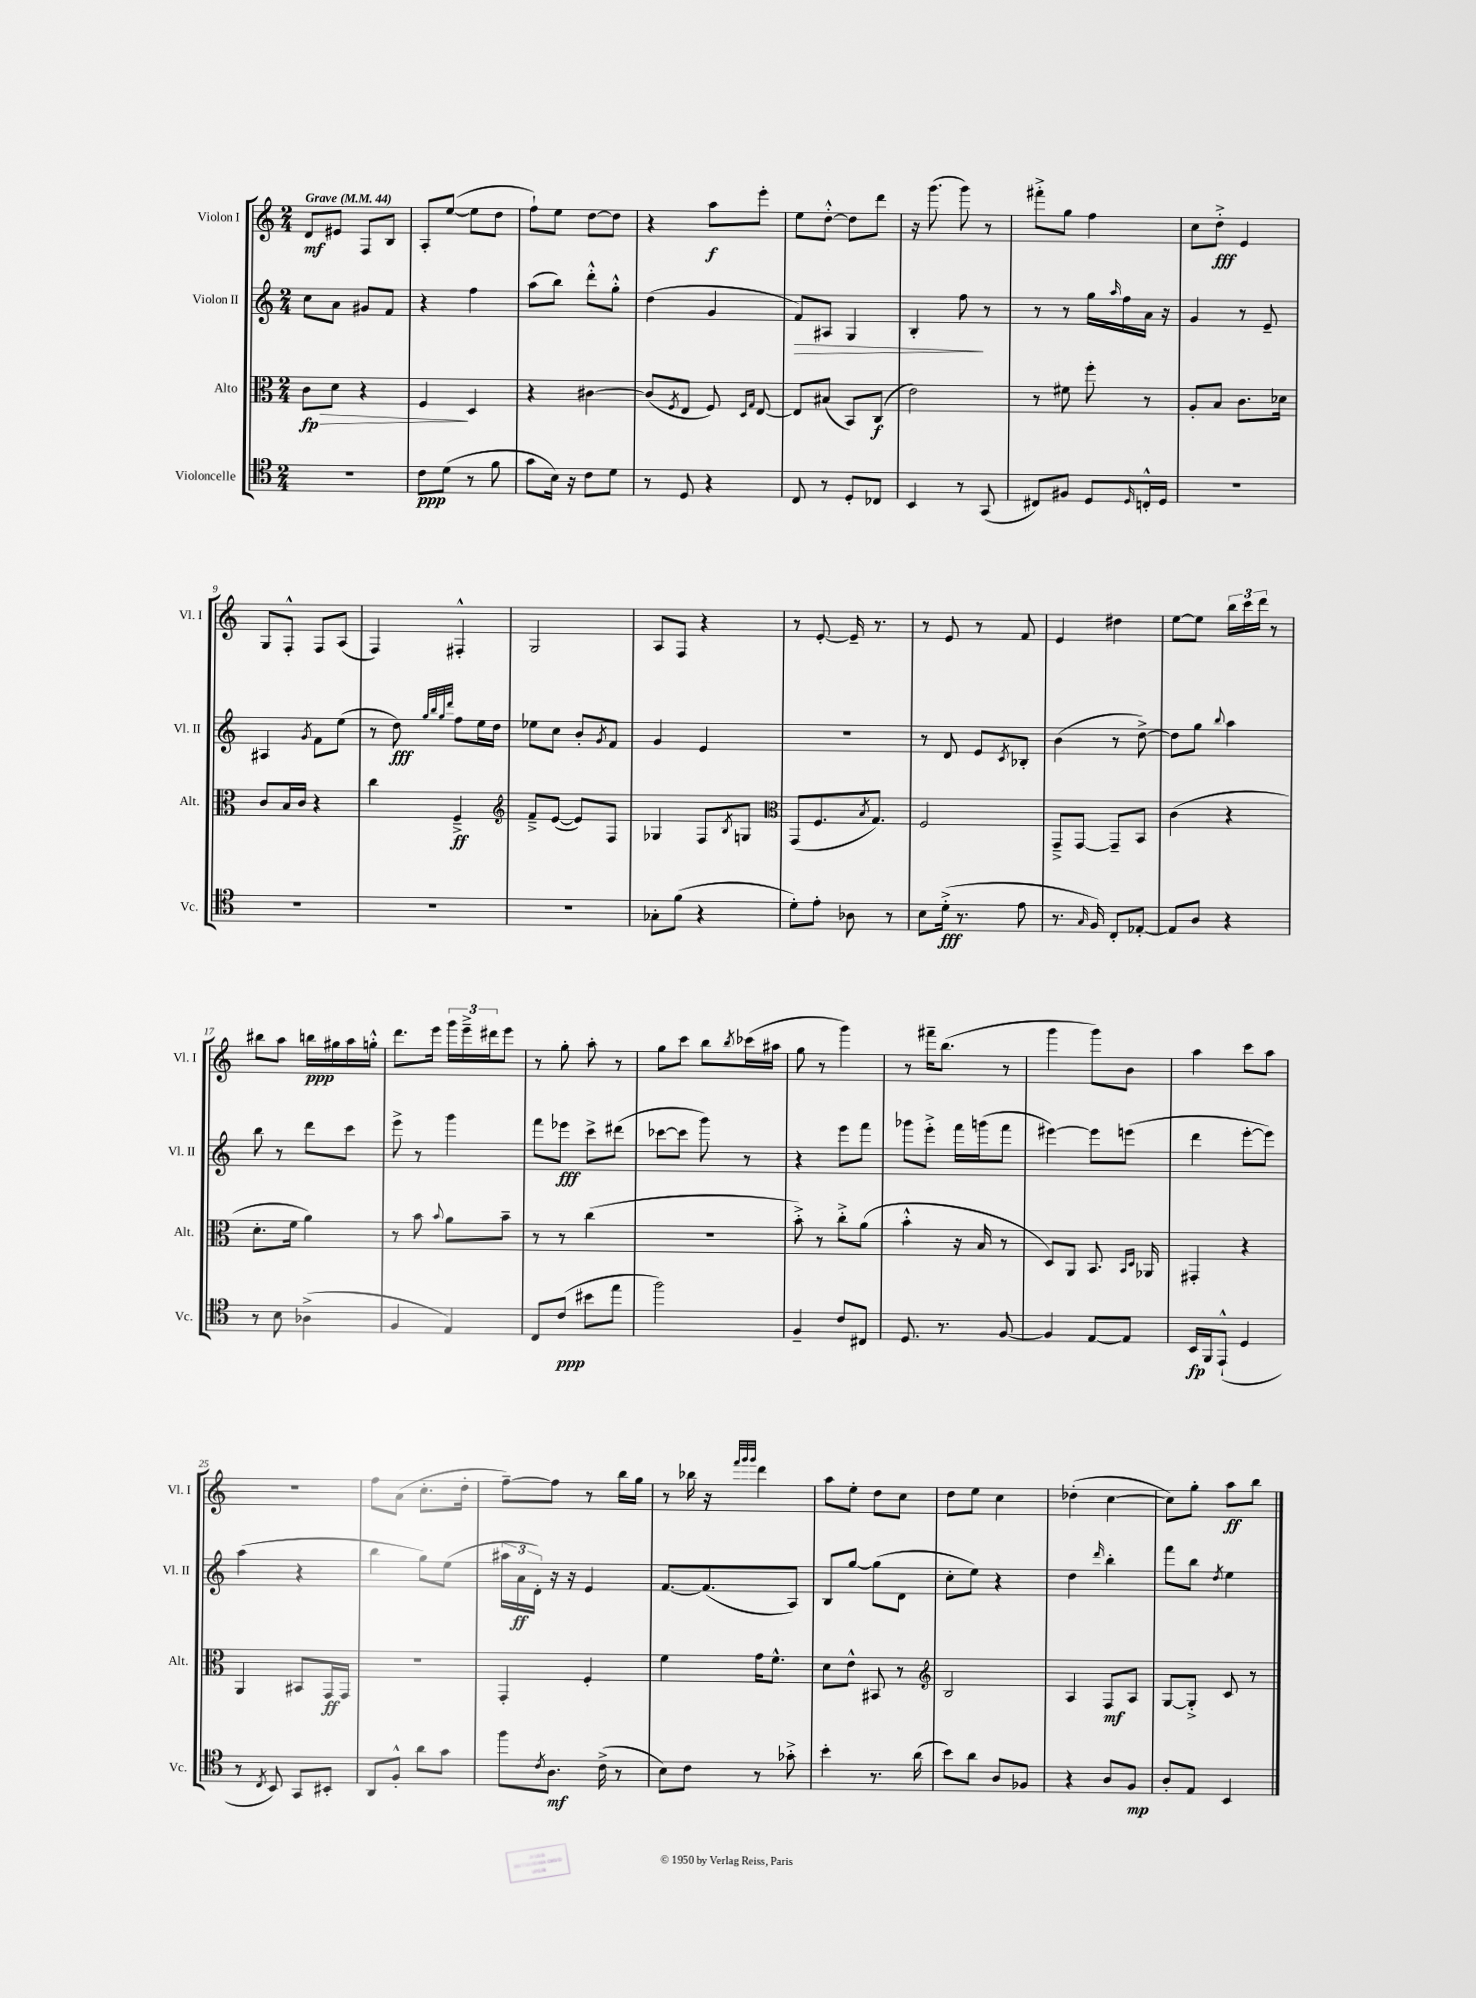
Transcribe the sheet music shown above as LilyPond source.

<<
\new StaffGroup <<
\new Staff = "s0" \with { instrumentName = "Violon I" shortInstrumentName = "Vl. I" } {
    \clef treble \key c \major \numericTimeSignature \time 2/4 \tempo "Grave" 4 = 44
    d'8\mf eis'8 f8 b8 |
    a8-. e''8~( e''8 d''8 |
    f''8-!) e''8 d''8~ d''8 |
    r4 a''8\f e'''8-. |
    e''8 d''8~-.-^ d''8 d'''8 |
    r16 g'''8.( g'''8) r8 |
    fis'''8-.-> g''8 f''4 |
    c''8 d''8-.->\fff e'4 |
    g8 f8-.-^ f8 a8( |
    f4) fis4-.-^ |
    g2 |
    a8 f8 r4 |
    r8 e'8~-. e'16-- r8. |
    r8 e'8 r8 f'8 |
    e'4 dis''4 |
    e''8~ e''8 \tuplet 3/2 { b''16 c'''16 d'''16 } r8 |
    bis''8 a''8 b''16\ppp gis''16 a''16 g''16-.-^ |
    d'''8. e'''16 \tuplet 3/2 { g'''16 e'''16---> dis'''16 } e'''8 |
    r8 g''8-. a''8-. r8 |
    g''8 c'''8 b''8 \acciaccatura { b''8 } ces'''16( ais''16 |
    g''8 r8 g'''4) |
    r8 fis'''16-- b''8.( r8 |
    g'''4 g'''8) b'8 |
    a''4 c'''8 a''8 |
    r2 |
    f''8 a'8( c''8.-. d''16-. |
    f''8~--) f''8 r8 b''16 g''16 |
    r8 bes''16 r16 \grace { f'''32 g'''32 g'''32 } d'''4 |
    a''8 e''8-. d''8 c''8 |
    d''8 e''8 c''4 |
    des''4-.( c''4~ |
    c''8) g''8-. a''8\ff b''8 \bar "|." |
}
\new Staff = "s1" \with { instrumentName = "Violon II" shortInstrumentName = "Vl. II" } {
    \clef treble \key c \major \numericTimeSignature \time 2/4
    c''8 a'8 gis'8 f'8 |
    r4 f''4 |
    a''8( b''8) d'''8-.-^ g''8-.-^ |
    d''4( g'4 |
    f'8\>) ais8 g4 |
    b4-. f''8\! r8 |
    r8 r8 g''16 \grace { a''16 } f''16 a'16 r16 |
    g'4 r8 e'8-- |
    ais4 \acciaccatura { g'8 } f'8 e''8( |
    r8 d''8\fff) \grace { g''32 b''32 g''32 d'''32 } f''8 e''16 d''16 |
    ees''8 c''8 b'8-. \acciaccatura { g'8 } f'8 |
    g'4 e'4 |
    R2 |
    r8 d'8 e'8 \acciaccatura { c'8 } bes8-. |
    b'4( r8 d''8~->) |
    d''8 g''8 \appoggiatura { b''8 } a''4 |
    b''8 r8 d'''8 c'''8 |
    e'''8-> r8 g'''4 |
    f'''8 ees'''8\fff c'''8-> dis'''8( |
    ces'''8~ ces'''8 g'''8) r8 |
    r4 e'''8 f'''8 |
    ges'''8 e'''8-.-> f'''16 g'''16( f'''8 |
    eis'''4~) eis'''8 e'''8( |
    d'''4 e'''8~-. e'''8) |
    a''4( r4 |
    b''4 g''8) e''8( |
    \tuplet 3/2 { ais''16 a'16\ff d'16-.) } r16 r16 e'4 |
    f'8.~ f'8.( a8) |
    b8 g''8~ g''8( d'8 |
    c''8-. e''8) r4 |
    d''4 \grace { d'''16 } b''4-. |
    f'''8 b''8 \acciaccatura { d''8 } e''4 \bar "|." |
}
\new Staff = "s2" \with { instrumentName = "Alto" shortInstrumentName = "Alt." } {
    \clef alto \key c \major \numericTimeSignature \time 2/4
    c'8\fp\> d'8 r4 |
    f4\! d4 |
    r4 cis'4~ |
    cis'8( \acciaccatura { f8 } e8 f8) \grace { d16 g16 } e8~ |
    e8 bis8( b,8) c8\f( |
    e'2) |
    r8 fis'8 f''8-. r8 |
    a8-. b8 c'8. des'16 |
    c'8 b16 c'16 r4 |
    c''4 f4--->\ff |
    \clef treble f'8---> e'8~( e'8) f8 |
    ges4 f8 \acciaccatura { b8 } g8 |
    \clef alto g,8( f8. \acciaccatura { b8 } g8.) |
    f2 |
    g,8---> g,8~ g,8-- b,8 |
    c'4( r4 |
    d'8.-. f'16 a'4) |
    r8 b'8 \appoggiatura { b'8 } a'8 b'8-- |
    r8 r8 c''4( |
    r2 |
    b'8-.->) r8 c''8-.-> a'8( |
    b'4-.-^ r16 b16 r8 |
    d8) a,8 b,8. \grace { b,16 d16 } aes,16 |
    gis,4-. r4 |
    a,4 bis,8 g,16\ff g,16 |
    r2 |
    g,4-. f4-. |
    f'4 g'16 f'8.-^ |
    d'8 e'8-^ bis,8 r8 |
    \clef treble b2 |
    a4 f8\mf a8 |
    g8~ g8-.-> c'8 r8 \bar "|." |
}
\new Staff = "s3" \with { instrumentName = "Violoncelle" shortInstrumentName = "Vc." } {
    \clef tenor \key c \major \numericTimeSignature \time 2/4
    R2 |
    c'8\ppp d'8( r8 f'8 |
    g'8 b16) r16 c'8 d'8 |
    r8 d8 r4 |
    c8 r8 d8-. ces8 |
    b,4 r8 g,8( |
    cis8) fis8 d8 \grace { d16 } c16-.-^ d16 |
    R2 |
    R2 |
    R2 |
    R2 |
    ges8-. f'8( r4 |
    d'8-.) e'8-. aes8 r8 |
    b8 d'16-.->\fff( r8. e'8 |
    r8. \grace { g16 } f16) c8-. ees8~-. |
    ees8 a8 r4 |
    r8 b8 aes4->( |
    f4 e4) |
    c8 c'8\ppp( bis'8 e''8 |
    f''2) |
    f4-- c'8 cis8 |
    d8. r8. f8~ |
    f4 e8~ e8 |
    b,16\fp f,16 e,8-!-^( d4 |
    r8 \acciaccatura { c8 } b,8) g,8 bis,8-. |
    a,8 f8-.-^ a'8 g'8 |
    f''8 \acciaccatura { c'8 } a8.\mf c'16->( r8 |
    b8) c'8 r8 ges'8-.-> |
    b'4-. r8. a'16( |
    b'8) a'8 a8 fes8 |
    r4 a8 f8\mp |
    a8-. e8 b,4 \bar "|." |
}
>>
>>
